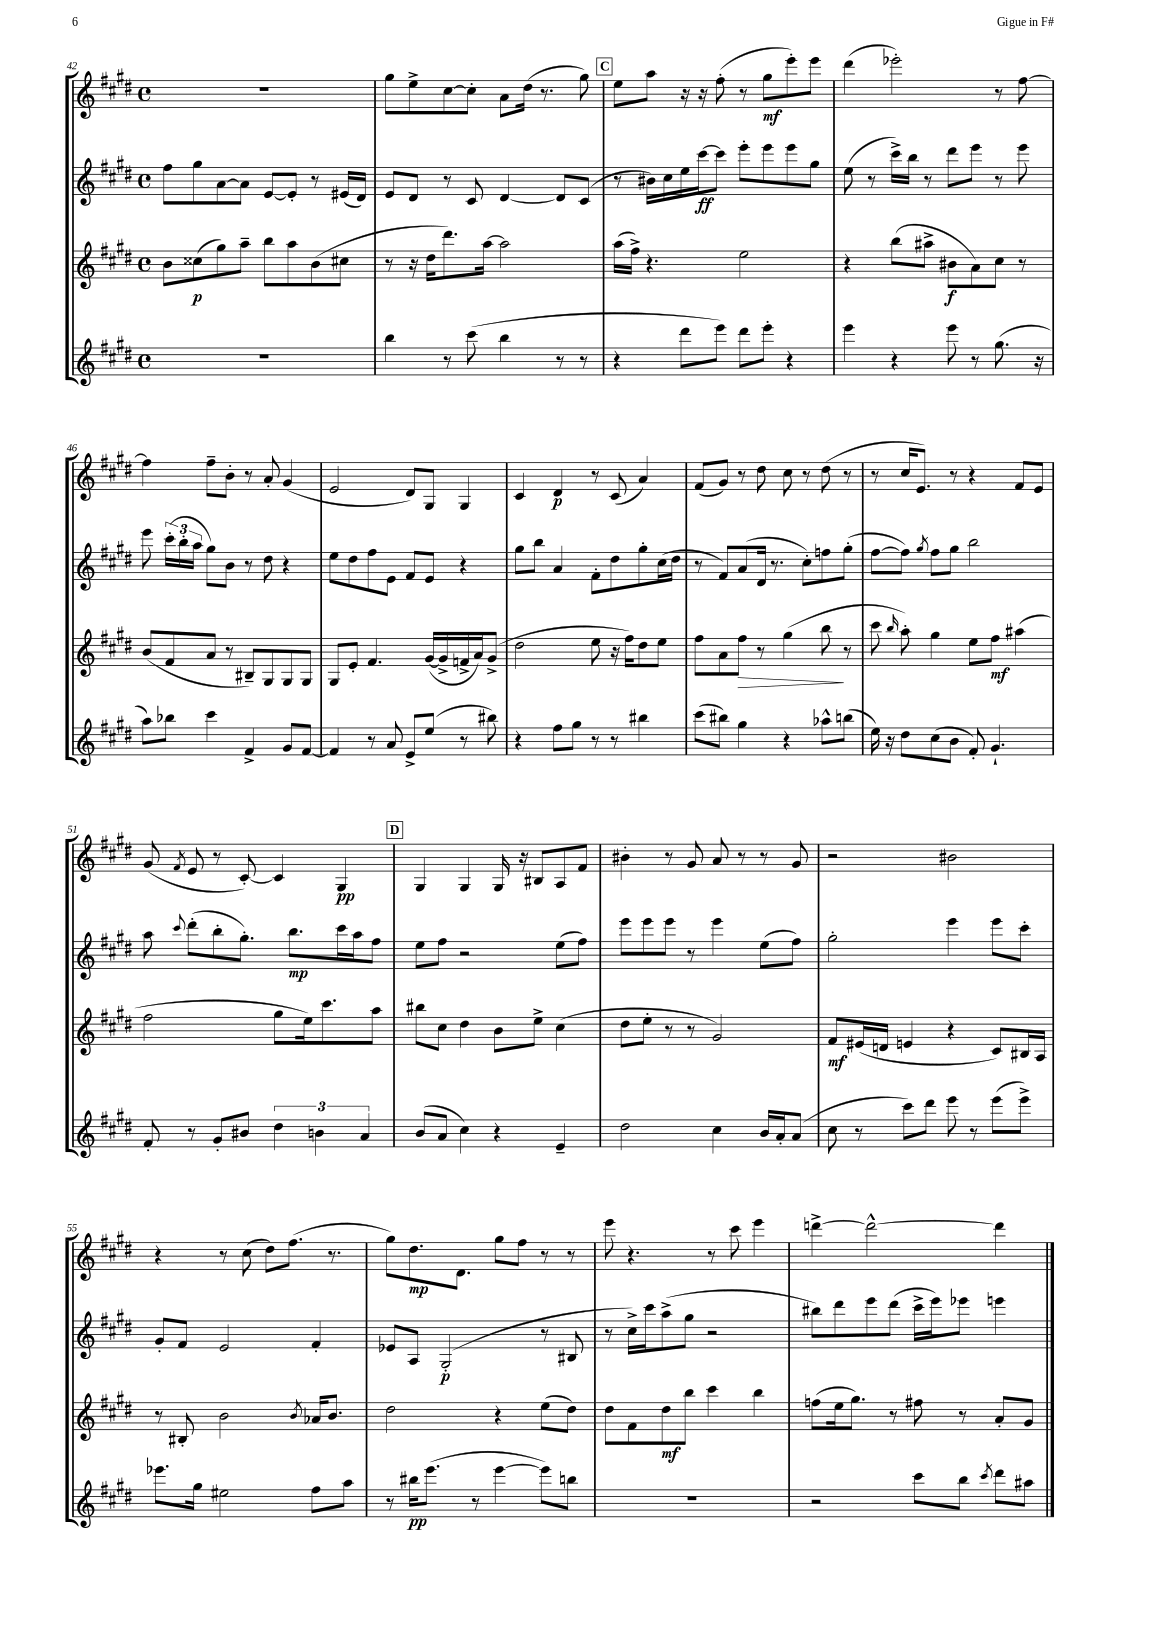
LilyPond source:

<<
\new StaffGroup <<
\new Staff = "s0" {
    \clef treble \key e \major \defaultTimeSignature \time 4/4
    \autoBeamOff R1 |
    gis''8[ e''8-> cis''8~ cis''8]-. a'8[ dis''16]( r8. gis''8) |
    \mark \markup { \box "C" } e''8[ a''8] r16 r16 fis''8-.( r8 gis''8[\mf e'''8-.) e'''8] |
    dis'''4( ees'''2-.) r8 fis''8~ |
    fis''4 fis''8[-- b'8]-. r8 a'8-. gis'4( |
    e'2 dis'8[) gis8] gis4 |
    cis'4 dis'4\p r8 cis'8( a'4) |
    fis'8[( gis'8]) r8 dis''8 cis''8 r8 dis''8( r8 |
    r8 cis''16[ e'8.]) r8 r4 fis'8[ e'8] |
    gis'8( \acciaccatura { fis'8 } e'8 r8 cis'8~-.) cis'4 gis4\pp |
    \mark \markup { \box "D" } gis4 gis4 gis16 r16 bis8[ a8 fis'8] |
    bis'4-. r8 gis'8 a'8 r8 r8 gis'8 |
    r2 bis'2 |
    r4 r8 cis''8( dis''8[) fis''8.]( r8. |
    gis''8[) dis''8.\mp dis'8.] gis''8[ fis''8] r8 r8 |
    e'''8 r4. r8 cis'''8 e'''4 |
    d'''4~-> d'''2~-^ d'''4 \bar "|." |
}
\new Staff = "s1" {
    \clef treble \key e \major \defaultTimeSignature \time 4/4
    \autoBeamOff fis''8[ gis''8 a'8~ a'8] e'8[~ e'8]-. r8 eis'16[( dis'16]) |
    e'8[ dis'8] r8 cis'8 dis'4~ dis'8[ cis'8]( |
    \mark \markup { \box "C" } r8 bis'16[) cis''16 e''16 cis'''16~\ff cis'''8] e'''8[-. e'''8 e'''8 gis''8] |
    e''8( r8 cis'''16[->) b''16] r8 dis'''8[ e'''8] r8 e'''8 |
    e'''8 \tuplet 3/2 { cis'''16[-.( b''16-. a''16] } gis''8[) b'8] r8 dis''8 r4 |
    e''8[ dis''8 fis''8 e'8] fis'8[ e'8] r4 |
    gis''8[ b''8] a'4 fis'8[-. dis''8 gis''8-. cis''16( dis''16] |
    r8 fis'8[) a'8( dis'16] r8. cis''8[-.) f''8 gis''8]-.( |
    fis''8[~ fis''8]) \acciaccatura { gis''8 } fis''8[ gis''8] b''2 |
    a''8 \appoggiatura { cis'''8 } dis'''8[-.( b''8-. gis''8.]-.) b''8.[\mp cis'''16 a''16 fis''8] |
    \mark \markup { \box "D" } e''8[ fis''8] r2 e''8[( fis''8]) |
    e'''8[ e'''8 e'''8] r8 e'''4 e''8[( fis''8]) |
    gis''2-. e'''4 e'''8[ cis'''8]-. |
    gis'8[-. fis'8] e'2 fis'4-. |
    ees'8[ a8] gis2-.\p( r8 bis8 |
    r8 cis''16[->) cis'''16 a''8->( gis''8] r2 |
    bis''8[) dis'''8 e'''8 dis'''8]( cis'''16[-> e'''16) ees'''8] e'''4 \bar "|." |
}
\new Staff = "s2" {
    \clef treble \key e \major \defaultTimeSignature \time 4/4
    \autoBeamOff b'8[ cisis''8\p( gis''8) a''8]-- b''8[ a''8 b'8( cis''8] |
    r8 r16 dis''16[ dis'''8.) a''16]~ a''2 |
    \mark \markup { \box "C" } a''16[( fis''16]->) r4. e''2 |
    r4 b''8[( ais''8]-> bis'8[\f a'8) cis''8] r8 |
    b'8[( fis'8 a'8] r8 bis8[--) gis8 gis8 gis8] |
    gis8[ e'8]-. fis'4. gis'16[~( gis'16-> f'16-> a'16) gis'8]->( |
    dis''2 e''8 r16 fis''16[) dis''8 e''8] |
    fis''8[ a'8 fis''8]\> r8 gis''4( b''8\! r8 |
    cis'''8 \grace { b''16 } a''8-.) gis''4 e''8[ fis''8]\mf ais''4( |
    fis''2 gis''8[ e''16) cis'''8. a''8] |
    \mark \markup { \box "D" } bis''8[ cis''8] dis''4 b'8[ e''8]-> cis''4( |
    dis''8[ e''8]-. r8 r8 gis'2) |
    fis'8[\mf eis'16( d'16] e'4 r4 cis'8[) bis16 a16] |
    r8 bis8-. b'2 \acciaccatura { b'8 } aes'16[ b'8.] |
    dis''2 r4 e''8[( dis''8]) |
    dis''8[ fis'8 dis''8\mf b''8] cis'''4 b''4 |
    f''8[( e''16 gis''8.]) r8 fis''8 r8 a'8[-. gis'8] \bar "|." |
}
\new Staff = "s3" {
    \clef treble \key e \major \defaultTimeSignature \time 4/4
    \autoBeamOff R1 |
    b''4 r8 cis'''8( b''4 r8 r8 |
    \mark \markup { \box "C" } r4 dis'''8[ e'''8]) dis'''8[ e'''8]-. r4 |
    e'''4 r4 e'''8 r8 gis''8.( r16 |
    a''8[) bes''8] cis'''4 fis'4-> gis'8[ fis'8]~ |
    fis'4 r8 a'8 e'8[-> e''8]( r8 bis''8) |
    r4 fis''8[ gis''8] r8 r8 bis''4 |
    cis'''8[( bis''8]) gis''4 r4 aes''8[-^ b''8]( |
    e''16) r16 dis''8[ cis''8( b'8] fis'8-.) gis'4.-! |
    fis'8-. r8 gis'8[-. bis'8] \tuplet 3/2 { dis''4 b'4 a'4 } |
    \mark \markup { \box "D" } b'8[( a'8] cis''4) r4 e'4-- |
    dis''2 cis''4 b'16[ a'16-. a'8]( |
    cis''8 r8 cis'''8[) dis'''8] e'''8 r8 e'''8[( e'''8]->) |
    ees'''8.[ gis''16] eis''2 fis''8[ a''8] |
    r8 bis''16[\pp e'''8.]( r8 e'''4~ e'''8[) b''8] |
    R1 |
    r2 cis'''8[ b''8] \acciaccatura { cis'''8 } dis'''8[ ais''8] \bar "|." |
}
>>
>>
\layout { \context { \Score currentBarNumber = #42 } }
